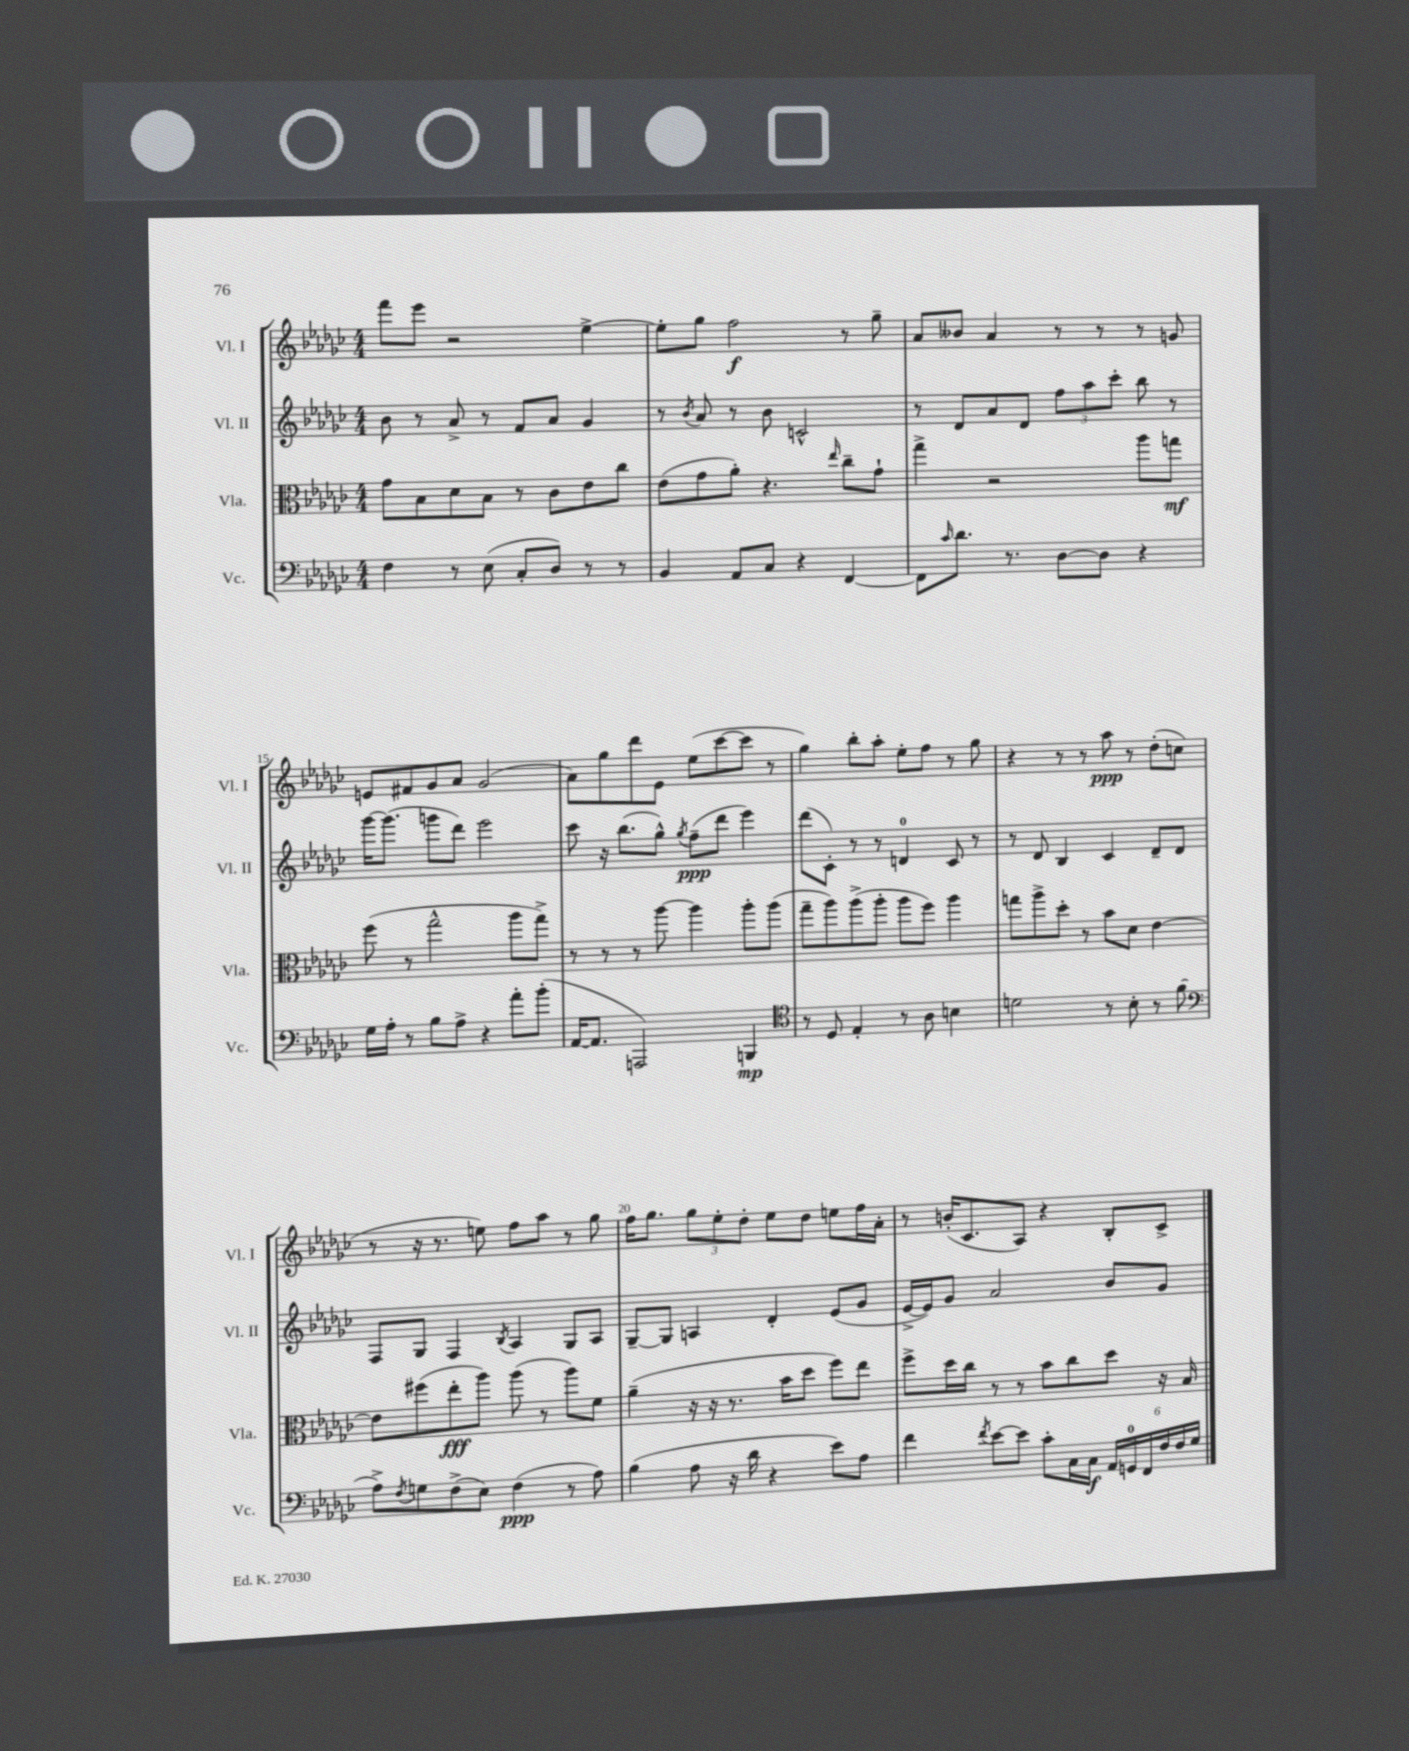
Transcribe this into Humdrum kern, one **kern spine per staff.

**kern	**dynam	**kern	**dynam	**kern	**dynam	**kern	**dynam
*part4	*part4	*part3	*part3	*part2	*part2	*part1	*part1
*staff4	*staff4	*staff3	*staff3	*staff2	*staff2	*staff1	*staff1
*I"Vc.	*	*I"Vla.	*	*I"Vl. II	*	*I"Vl. I	*
*I'Vc.	*	*I'Vla.	*	*I'Vl. II	*	*I'Vl. I	*
*clefF4	*	*clefC3	*	*clefG2	*	*clefG2	*
*k[b-e-a-d-g-c-]	*	*k[b-e-a-d-g-c-]	*	*k[b-e-a-d-g-c-]	*	*k[b-e-a-d-g-c-]	*
*M4/4	*	*M4/4	*	*M4/4	*	*M4/4	*
=12	=12	=12	=12	=12	=12	=12	=12
4F\	.	8g-\L	.	8b-\	.	8fff\L	.
.	.	8B-\	.	8r	.	8eee-\J	.
8r	.	8d-\	.	8a-^/	.	2r	.
(8E-\	.	8B-\J	.	8r	.	.	.
8C-'/L	.	8r	.	8f/L	.	.	.
8D-/J)	.	8c-\L	.	8a-/J	.	.	.
8r	.	8e-\	.	4g-/	.	[4ee-^\	.
8r	.	8cc-\J	.	.	.	.	.
=13	=13	=13	=13	=13	=13	=13	=13
4BB-/	.	(8e-\L	.	8r	.	8ee-'\L]	.
.	.	.	.	8qb-/	.	.	.
.	.	8g-\	.	8a-/	.	8gg-\J	.
8AA-/L	.	8a-'\J)	.	8r	.	2ff\	f
8C-/J	.	4.r	.	8b-\	.	.	.
4r	.	.	.	2cn^^/	.	.	.
.	.	16qqee-/	.	.	.	.	.
[4FF/	.	8cc-~\L	.	.	.	8r	.
.	.	8g-`\J	.	.	.	8gg-~\	.
=14	=14	=14	=14	=14	=14	=14	=14
8FF\L]	.	4gg-^\	.	8r	.	8a-/L	.
16qqc-/	.	.	.	.	.	.	.
8.d-\J	.	.	.	8d-/L	.	8b--X/J	.
.	.	2r	.	8a-/	.	4a-/	.
8.r	.	.	.	.	.	.	.
.	.	.	.	8d-/J	.	.	.
[8D-\L	.	.	.	12ff\L	.	8r	.
.	.	.	.	12aa-\	.	.	.
8D-\J]	.	.	.	.	.	8r	.
.	.	.	.	12ccc-'\J	.	.	.
4r	.	8aa-\L	.	8bb-\	.	8r	.
.	.	8ggn\J	mf	8r	.	8gn/	.
!!LO:LB:g=z
=15	=15	=15	=15	=15	=15	=15	=15
16G-\LL	.	(8ff\	.	[16ggg-\KL	.	8en/L	.
16A-'\JJ	.	.	.	(8.ggg-\J]	.	.	.
8r	.	8r	.	.	.	8f#X/	.
8B-\L	.	2gg-^^\	.	8gggn\L	.	8g-/	.
8A-^\J	.	.	.	8ddd-\J)	.	8a-/J	.
4r	.	.	.	2eee-\	.	(2g-/	.
8a-'\L	.	8aa-\L	.	.	.	.	.
(8b-'\J	.	8gg-^\J)	.	.	.	.	.
=16	=16	=16	=16	=16	=16	=16	=16
[16AA-/KL	.	8r	.	8ccc-\	.	8a-\L)	.
8.AA-/J]	.	.	.	.	.	.	.
.	.	8r	.	16r	.	8gg-\	.
.	.	.	.	(8.bb-\L	.	.	.
2AAAn/)	.	8r	.	.	.	8ddd-\	.
.	.	[8aa-\	.	8gg-^^\J)	.	8e-\J	.
.	.	.	.	8qgg-/	.	.	.
.	.	4aa-\]	.	(8ff~\L	ppp	(8ee-\L	.
.	.	.	.	8ddd-\J	.	[8ccc-\	.
4BBBn/	mp	8aa-'\L	.	4eee-\)	.	8ccc-\J]	.
.	.	(8aa-\J	.	.	.	8r	.
=17	=17	=17	=17	=17	=17	=17	=17
*clefC4	*	*	*	*	*	*	*
8r	.	8gg-~\L	.	(8ddd-\L	.	4gg-\)	.
8D-/	.	8aa-\)	.	8c-'\J)	.	.	.
4E-'/	.	(8aa-^\	.	8r	.	8bb-'\L	.
.	.	8aa-'\J	.	8r	.	8aa-'\J	.
8r	.	8aa-\L	.	4dn/	.	8ee-'\L	.
8A-\	.	8ff\J)	.	.	.	8ff\J	.
4Bn\	.	4aa-\	.	8c-/	.	8r	.
.	.	.	.	8r	.	8gg-\	.
=18	=18	=18	=18	=18	=18	=18	=18
2dn\	.	8ggn\L	.	8r	.	4r	.
.	.	8aa-^\	.	8d-/	.	.	.
.	.	8dd-'\J	.	4B-/	.	8r	.
.	.	8r	.	.	.	8r	.
8r	.	8b-\L	.	4c-/	.	8aa-\	ppp
8B-'\	.	8d-\J	.	.	.	8r	.
8r	.	[4e-\	.	8d-~/L	.	(8dd-'\L	.
(8f\	.	.	.	8d-/J	.	8ccn\J	.
!!LO:LB:g=z
=19	=19	=19	=19	=19	=19	=19	=19
*clefF4	*	*	*	*	*	*	*
8A-^\L)	.	8e-\L]	.	8F/L	.	8r	.
8qF/	.	.	.	.	.	.	.
8Gn\	.	(8ff#X\	.	8G-/J	.	16r	.
.	.	.	.	.	.	8.r	.
(8F^\	.	8ee-'\	fff	4F/	.	.	.
8E-\J)	.	8aa-\J)	.	.	.	8een\)	.
.	.	.	.	8qB-/	.	.	.
(4F\	ppp	(8aa-\	.	4A-/	.	8ff\L	.
.	.	8r	.	.	.	8aa-\J	.
8r	.	8aa-\L)	.	8G-/L	.	8r	.
8A-\)	.	8f\J	.	8A-/J	.	8gg-\	.
=20	=20	=20	=20	=20	=20	=20	=20
(4B-\	.	(4a-~\	.	[8G-~/L	.	16ff\KL	.
.	.	.	.	.	.	8.gg-\J	.
.	.	.	.	8G-/J]	.	.	.
8A-\	.	16r	.	4An/	.	12gg-\L	.
.	.	16r	.	.	.	.	.
.	.	.	.	.	.	12ee-'\	.
16r	.	8.r	.	.	.	.	.
.	.	.	.	.	.	12dd-'\J	.
16d-\	.	.	.	.	.	.	.
4r	.	.	.	4d-'/	.	8ee-\L	.
.	.	16b-\KL	.	.	.	.	.
.	.	8dd-\J	.	.	.	8dd-\J	.
8e-\L)	.	8ff\L)	.	(8e-/L	.	8een\L	.
8A-\J	.	8ee-\J	.	8g-/J	.	16ff\L	.
.	.	.	.	.	.	16a-'\JJ	.
=21	=21	=21	=21	=21	=21	=21	=21
4f\	.	8ff^\L	.	[16e-^/LL	.	8r	.
.	.	.	.	16e-/J])	.	.	.
.	.	16dd-\L	.	8g-/J	.	(16bn'/KL	.
.	.	16cc-\JJ	.	.	.	8.c-/	.
8qf/	.	.	.	.	.	.	.
[8e-\L	.	8r	.	2a-/	.	.	.
8e-\J]	.	8r	.	.	.	8A-/J)	.
8c-'\L	.	8b-\L	.	.	.	4r	.
16C-\L	.	8cc-\	.	.	.	.	.
16C-\JJ	f	.	.	.	.	.	.
24AA-/LL	.	8dd-\J	.	8b-/L	.	8B-'/L	.
24GGn/	.	.	.	.	.	.	.
24FF/	.	.	.	.	.	.	.
24F/	.	16r	.	8g-/J	.	8c-^/J	.
24F/	.	.	.	.	.	.	.
.	.	16B-/	.	.	.	.	.
24G-/JJ	.	.	.	.	.	.	.
==	==	==	==	==	==	==	==
*-	*-	*-	*-	*-	*-	*-	*-
